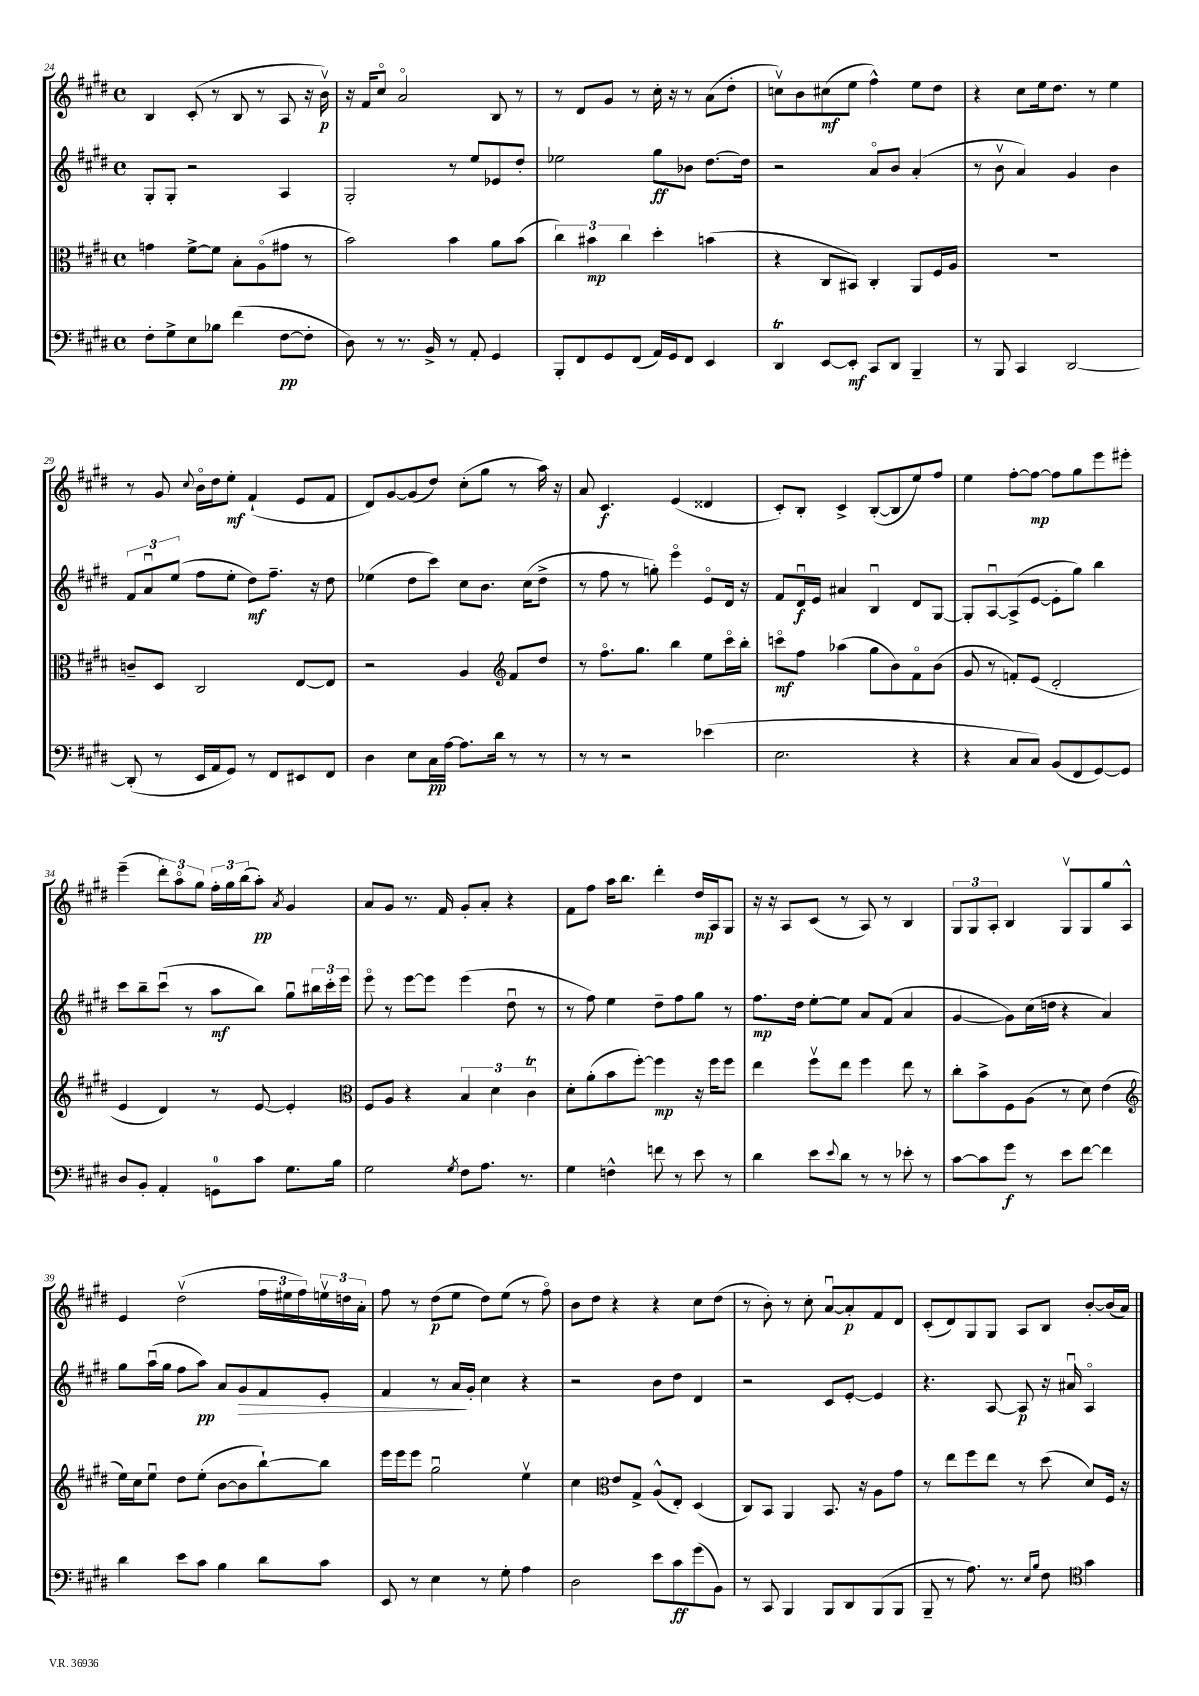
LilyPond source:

<<
\new StaffGroup <<
\new Staff = "s0" {
    \clef treble \key e \major \defaultTimeSignature \time 4/4
    b4 cis'8-.( r8 b8 r8 a8 r16 b'16\upbow\p) |
    r16 fis'16 cis''8\flageolet a'2\flageolet b8 r8 |
    r8 dis'8 gis'8 r8 cis''16-. r16 r8 a'8( dis''8-. |
    c''8\upbow) b'8 cis''8\mf( e''8 fis''4-^) e''8 dis''8 |
    r4 cis''8 e''16 dis''8. r8 e''4 |
    r8 gis'8 \appoggiatura { cis''8 } b'16\flageolet dis''16 e''8-.\mf fis'4-!( e'8 fis'8 |
    dis'8) gis'8~ gis'8( dis''8) cis''8-.( gis''8 r8 a''16) r16 |
    a'8 cis'4.\f e'4( disis'4 |
    cis'8-.) b8-. cis'4-> b8~-.( b8 e''8) fis''8 |
    e''4 fis''8~-. fis''8~\mp fis''8 gis''8 e'''8 eis'''8-. |
    e'''4--( \tuplet 3/2 { dis'''8-.) a''8\flageolet gis''8 } \tuplet 3/2 { fis''16-. gis''16 b''16( } a''8-.\pp) \acciaccatura { a'8 } gis'4 |
    a'8 gis'8 r8. fis'16 gis'8-. a'8-. r4 |
    fis'8 fis''8 a''16 b''8. dis'''4-. dis''16\mp a16 gis8 |
    r16 r16 a8 cis'8( r8 a8) r8 b4 |
    \tuplet 3/2 { gis8 gis8 a8-. } b4 gis8\upbow gis8 gis''8 a8-^ |
    e'4 dis''2\upbow( \tuplet 3/2 { fis''16 eis''16 fis''16) } \tuplet 3/2 { e''16\upbow d''16 a'16-. } |
    fis''8 r8 dis''8\p( e''8 dis''8) e''8( r8 fis''8\flageolet) |
    b'8 dis''8 r4 r4 cis''8 dis''8( |
    r8 b'8-.) r8 cis''8-. a'8~\downbow a'8-.\p fis'8 dis'8 |
    cis'8-.( dis'8) gis8 gis8 a8 b8 b'8~-. b'16( a'16) \bar "|." |
}
\new Staff = "s1" {
    \clef treble \key e \major \defaultTimeSignature \time 4/4
    gis8-. gis8-. r2 a4 |
    gis2-. r8 e''8 ees'8 dis''8-. |
    ees''2 gis''8\ff bes'8 dis''8.~ dis''16 |
    r2 a'8\flageolet b'8 a'4-.( |
    r8 b'8\upbow a'4) gis'4 b'4 |
    \tuplet 3/2 { fis'8 a'8\downbow e''8( } fis''8 e''8-. dis''8\mf) fis''8.-- r16 dis''8 |
    ees''4( dis''8 cis'''8) cis''8 b'8. cis''16( dis''8-> |
    r8 fis''8 r8 g''8-.) e'''4\flageolet e'8\flageolet dis'16 r16 |
    fis'8 dis'16\downbow\f e'16 ais'4 b4\downbow dis'8 gis8~ |
    gis8-. a8~\downbow a8->( e'8~ e'8-. gis''8) b''4 |
    cis'''8 b''8-- cis'''8\downbow( r8 a''8\mf b''8) gis''8\downbow \tuplet 3/2 { bis''16 cis'''16-. e'''16 } |
    e'''8\flageolet r8 e'''8~ e'''8 e'''4( dis''8\downbow r8 |
    r8 fis''8) e''4 dis''8-- fis''8 gis''8 r8 |
    fis''8.\mp dis''16 e''8~-. e''8 a'8 fis'8( a'4 |
    gis'4~ gis'8) cis''16( d''16 r4 a'4) |
    gis''8 a''16\downbow( gis''16 fis''8 a''8\pp) a'8 gis'8\> fis'8 e'8-. |
    fis'4 r8 a'16\! gis'16-. cis''4 r4 |
    r2 b'8 dis''8 dis'4 |
    r2 cis'8 e'8~-. e'4 |
    r4. a8~ a8\p r16 ais'16\downbow a4\flageolet \bar "|." |
}
\new Staff = "s2" {
    \clef alto \key e \major \defaultTimeSignature \time 4/4
    g'4 fis'8~-> fis'8 b8-. a8\flageolet( gis'8 r8 |
    b'2) b'4 a'8 b'8( |
    \tuplet 3/2 { cis''4) bis'4\mp cis''4 } dis''4-. b'4( |
    r4 cis8 bis,8) cis4-. a,8 fis16 a16 |
    r1 |
    c'8-- dis8 cis2 e8~ e8 |
    r2 a4 \clef treble fis'8 dis''8 |
    r8 fis''8.\flageolet gis''8. b''4 e''8 cis'''16\flageolet b''16-. |
    c'''8\flageolet\mf fis''8 aes''4( gis''8 b'8) fis'8\flageolet b'8( |
    gis'8 r8 f'8-.) e'8( dis'2-. |
    e'4 dis'4) r8 e'8~ e'4-. |
    \clef alto fis8 a8 r4 \tuplet 3/2 { b4 dis'4 cis'4\trill } |
    dis'8-. a'8-.( b'8 fis''8~-.) fis''4\mp r16 fis''16 fis''8 |
    e''4 fis''8\upbow e''8 fis''4 e''8 r8 |
    cis''8-. b'8-> fis8 a8( r8 dis'8) e'4( |
    \clef treble e''16) cis''16 e''8\downbow dis''8 e''8-.( b'8~ b'8 b''8~-!) b''8 |
    e'''16 e'''16 e'''8 gis''2\downbow e''4\upbow |
    cis''4 \clef alto e'8 gis8-> a8-^( e8-.) dis4( |
    cis8) b,8 a,4 b,8. r16 a8 gis'8 |
    r8 e''8 fis''8 e''8 r8 dis''8( dis'8) fis16 r16 \bar "|." |
}
\new Staff = "s3" {
    \clef bass \key e \major \defaultTimeSignature \time 4/4
    fis8-. gis8-> e8 bes8 fis'4( fis8~\pp fis8-. |
    dis8) r8 r8. b,16-> r8 a,8-. gis,4 |
    b,,8-. fis,8 gis,8 fis,8( a,16) gis,16 fis,8 e,4 |
    dis,4\trill e,8~ e,8-.\mf cis,8 dis,8 b,,4-- |
    r8 b,,8 cis,4 dis,2~ |
    dis,8-.( r8 e,16 a,16 gis,8) r8 fis,8 eis,8 fis,8 |
    dis4 e8 cis16\pp a16~ a8. dis'16 r8 r8 |
    r8 r8 r2 ees'4( |
    e2. r4 |
    r4 cis8 cis8) b,8( fis,8 gis,8~) gis,8 |
    dis8 b,8-. a,4-. g,8-0 cis'8 gis8. b16 |
    gis2 \acciaccatura { gis8 } fis8 a8. r8. |
    gis4 f4-^ f'8 r8 e'8 r8 |
    dis'4 e'8 \appoggiatura { e'8 } dis'8 r8 r8 ees'8-. r8 |
    cis'8~ cis'8 gis'8\f r8 e'8 fis'8~ fis'4 |
    dis'4 e'8 cis'8 b4 dis'8 cis'8 |
    e,8 r8 e4 r8 gis8-. a4 |
    dis2 e'8 cis'8\ff gis'8( b,8) |
    r8 cis,8 b,,4 b,,8 dis,8 b,,8( b,,8 |
    b,,8-- r8 a8.) r8. \grace { e16 b16 } fis8 \clef tenor gis'4 \bar "|." |
}
>>
>>
\layout { \context { \Score currentBarNumber = #24 } }
